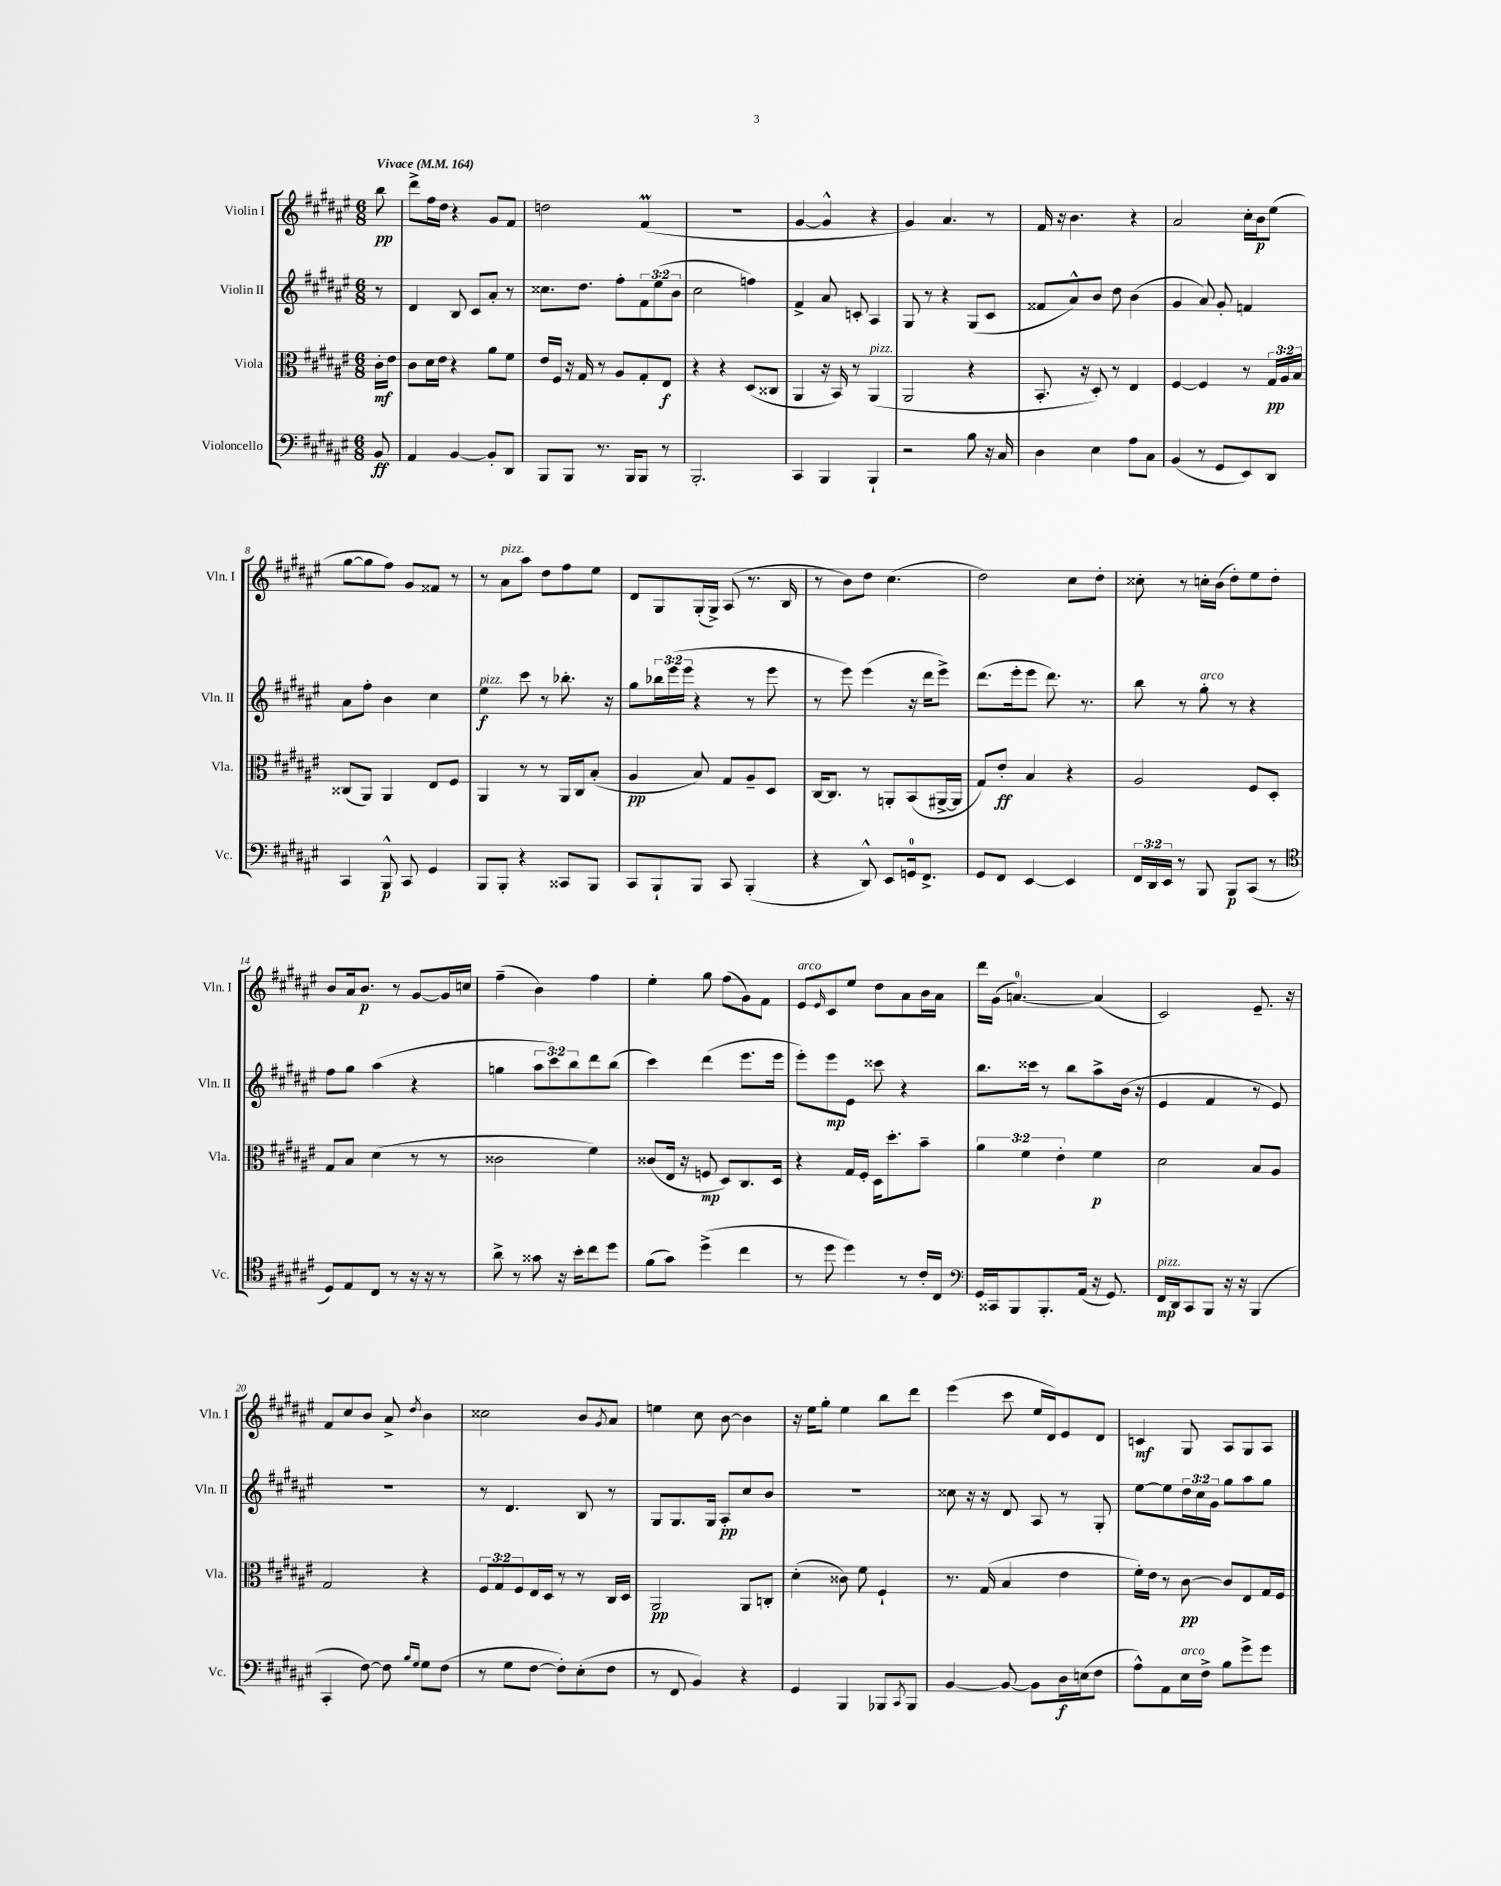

**kern	**dynam	**kern	**dynam	**kern	**dynam	**kern	**dynam
*part4	*part4	*part3	*part3	*part2	*part2	*part1	*part1
*staff4	*staff4	*staff3	*staff3	*staff2	*staff2	*staff1	*staff1
*I"Violoncello	*	*I"Viola	*	*I"Violin II	*	*I"Violin I	*
*I'Vc.	*	*I'Vla.	*	*I'Vln. II	*	*I'Vln. I	*
*clefF4	*	*clefC3	*	*clefG2	*	*clefG2	*
*k[f#c#g#d#a#e#]	*	*k[f#c#g#d#a#e#]	*	*k[f#c#g#d#a#e#]	*	*k[f#c#g#d#a#e#]	*
*M6/8	*	*M6/8	*	*M6/8	*	*M6/8	*
*MM164	*	*MM164	*	*MM164	*	*MM164	*
=	=	=	=	=	=	=	=
!	!	!	!	!	!	!LO:TX:a:B:t=Vivace	!
8BB/	ff	16c#'\LL	mf	8r	.	8bb\	pp
.	.	16e#\JJ	.	.	.	.	.
=1	=1	=1	=1	=1	=1	=1	=1
4AA#/	.	8c#\L	.	4d#/	.	8ddd#^\L	.
.	.	16d#\L	.	.	.	16ff#\L	.
.	.	16e#\JJ	.	.	.	16dd#\JJ	.
[4BB/	.	4r	.	8B/	.	4r	.
.	.	.	.	8c#/L	.	.	.
8BB'/L]	.	8a#\L	.	8a#'/J	.	8g#/L	.
8DD#/J	.	8f#\J	.	8r	.	8f#/J	.
=2	=2	=2	=2	=2	=2	=2	=2
8BBB/L	.	16e#/LL	.	8.cc##X\L	.	2ddn\	.
.	.	16F#/JJ	.	.	.	.	.
8BBB/J	.	16r	.	.	.	.	.
.	.	16G#/	.	8.dd#\J	.	.	.
8.r	.	8r	.	.	.	.	.
.	.	8A#/L	.	8ff#'\L	.	.	.
16BBB/KL	.	.	.	.	.	.	.
8BBB/J	.	8G#'/	.	12f#\	.	(4f#M/	.
.	.	.	.	(12ee#\	.	.	.
8r	.	8E#/J	f	.	.	.	.
.	.	.	.	12b\J	.	.	.
=3	=3	=3	=3	=3	=3	=3	=3
2.BBB'/	.	4r	.	2cc#\	.	2.r	.
.	.	4r	.	.	.	.	.
.	.	(8D#/L	.	4ffn\)	.	.	.
.	.	8C##X/J	.	.	.	.	.
=4	=4	=4	=4	=4	=4	=4	=4
4CC#/	.	4AA#/	.	4f#^/	.	[4g#/	.
4BBB/	.	16r	.	8a#/	.	4g#^^/]	.
.	.	16BB/)	.	.	.	.	.
.	.	8r	.	8cn'/	.	.	.
!	!	!LO:TX:a:i:t=pizz.	!	!	!	!	!
4BBB`/	.	(4AA#/	.	4A#/	.	4r	.
=5	=5	=5	=5	=5	=5	=5	=5
2r	.	2AA#/	.	8G#/	.	4g#/)	.
.	.	.	.	8r	.	.	.
.	.	.	.	4r	.	4.a#/	.
8B\	.	4r	.	(8G#/L	.	.	.
16r	.	.	.	8c#/J	.	8r	.
16C#/	.	.	.	.	.	.	.
=6	=6	=6	=6	=6	=6	=6	=6
4D#\	.	8.BB'/	.	8f##X/L	.	16f#/	.
.	.	.	.	.	.	16r	.
.	.	.	.	8a#^^/)	.	4.b\	.
.	.	16r	.	.	.	.	.
4E#\	.	8D#'/)	.	8b/J	.	.	.
.	.	8r	.	8dd#\	.	.	.
8A#\L	.	4E#/	.	(4b\	.	4r	.
8C#\J	.	.	.	.	.	.	.
=7	=7	=7	=7	=7	=7	=7	=7
(4BB/	.	[4F#/	.	4g#/	.	2a#/	.
8r	.	4F#/]	.	8a#/)	.	.	.
8GG#/L	.	.	.	8g#'/	.	.	.
8EE#/)	.	8r	.	4fn/	.	16cc#'\LL	.
.	.	.	.	.	.	16b\J	p
8DD#/J	.	24G#/LL	pp	.	.	(8ee#\J	.
.	.	24A#/	.	.	.	.	.
.	.	24B/JJ	.	.	.	.	.
!!LO:LB:g=z
=8	=8	=8	=8	=8	=8	=8	=8
4CC#/	.	(8C##X/L	.	8a#\L	.	[8gg#\L	.
.	.	8AA#/J)	.	8ff#'\J	.	8gg#\]	.
8BBB^^/	p	4AA#/	.	4b\	.	8ff#\J)	.
8CC#/	.	.	.	.	.	8g#/L	.
4GG#/	.	8E#/L	.	4cc#\	.	8f##X/J	.
.	.	8F#/J	.	.	.	8r	.
=9	=9	=9	=9	=9	=9	=9	=9
!	!	!	!	!LO:TX:a:i:t=pizz.	!	!	!
8BBB/L	.	4AA#/	.	4ee#\	f	8r	.
!	!	!	!	!	!	!LO:TX:a:i:t=pizz.	!
8BBB'/J	.	.	.	.	.	8a#\L	.
4r	.	8r	.	8ccc#\	.	8aa#\J	.
.	.	8r	.	8r	.	8dd#\L	.
8CC##X/L	.	16AA#/LL	.	8.bb-X'\	.	8ff#\	.
.	.	16C#/J	.	.	.	.	.
8BBB/J	.	(8B'/J	.	.	.	8ee#\J	.
.	.	.	.	16r	.	.	.
=10	=10	=10	=10	=10	=10	=10	=10
8CC#/L	.	4A#/	pp	8gg#\L	.	8d#/L	.
8BBB`/	.	.	.	24bb-X\L	.	8G#/	.
.	.	.	.	(24eee#\	.	.	.
.	.	.	.	24eee#\JJ	.	.	.
8BBB/J	.	8B/)	.	4r	.	(16G#'/L	.
.	.	.	.	.	.	16G#^/JJ)	.
8CC#/	.	8G#/L	.	.	.	(8A#/	.
(4BBB'/	.	8A#~/	.	8r	.	8.r	.
.	.	8D#/J	.	8eee#\	.	.	.
.	.	.	.	.	.	16B/	.
=11	=11	=11	=11	=11	=11	=11	=11
4r	.	[16C#/KL	.	8r	.	8r	.
.	.	8.C#/J]	.	.	.	.	.
.	.	.	.	8eee#\)	.	8b\L)	.
8DD#^^/)	.	8r	.	(4eee#\	.	8dd#\J	.
8EE#/L	.	8AAn'/L	.	.	.	(4.cc#\	.
16GGn/k	.	(8BB/	.	16r	.	.	.
8.FF#^/J	.	.	.	16ddd#\KL	.	.	.
.	.	[16AA#X^/L	.	8eee#^\J)	.	.	.
.	.	16AA#/JJ]	.	.	.	.	.
=12	=12	=12	=12	=12	=12	=12	=12
8GG#/L	.	8G#/L)	.	(8.ddd#\L	.	2dd#\)	.
8FF#/J	.	8e#'/J	ff	.	.	.	.
.	.	.	.	16eee#'\k	.	.	.
[4EE#/	.	4B/	.	8eee#\J	.	.	.
.	.	.	.	8.ddd#\)	.	.	.
4EE#/]	.	4r	.	.	.	8cc#\L	.
.	.	.	.	8.r	.	.	.
.	.	.	.	.	.	8dd#'\J	.
=13	=13	=13	=13	=13	=13	=13	=13
24FF#/LL	.	2A#/	.	8bb\	.	8cc##X'\	.
24DD#/	.	.	.	.	.	.	.
24EE#/JJ	.	.	.	.	.	.	.
8r	.	.	.	8r	.	8r	.
!	!	!	!	!LO:TX:a:i:t=arco	!	!	!
8BBB/	.	.	.	8gg#'\	.	16ccn'\LL	.
.	.	.	.	.	.	(16b\JJ	.
8BBB/L	p	.	.	8r	.	8dd#'\L)	.
(8CC#/J	.	8F#/L	.	4r	.	8ee#\	.
8r	.	8D#'/J	.	.	.	8dd#'\J	.
!!LO:LB:g=z
=14	=14	=14	=14	=14	=14	=14	=14
*clefC4	*	*	*	*	*	*	*
8D#/L)	.	8G#/L	.	8ff#\L	.	8b/L	.
8E#/	.	8B/J	.	8gg#\J	.	16a#/k	.
.	.	.	.	.	.	8.b/J	p
8C#/J	.	(4d#\	.	(4aa#\	.	.	.
8r	.	.	.	.	.	8r	.
16r	.	8r	.	4r	.	[8g#/L	.
16r	.	.	.	.	.	.	.
8r	.	8r	.	.	.	16g#/L]	.
.	.	.	.	.	.	16ccn/JJ	.
=15	=15	=15	=15	=15	=15	=15	=15
8a#^\	.	2c##X\	.	4ggn\	.	(4ff#~\	.
8r	.	.	.	.	.	.	.
8g##X\	.	.	.	12aa#\L	.	4b\)	.
.	.	.	.	12ccc#\)	.	.	.
16r	.	.	.	.	.	.	.
.	.	.	.	12bb\	.	.	.
16b'\KL	.	.	.	.	.	.	.
8cc#\	.	4f#\)	.	8ddd#\	.	4ff#\	.
8dd#\J	.	.	.	(8bb\J	.	.	.
=16	=16	=16	=16	=16	=16	=16	=16
(8f#\L	.	(8c##X/L	.	4ccc#\)	.	4ee#'\	.
8g#\J)	.	16E#/Jk	.	.	.	.	.
.	.	16r	.	.	.	.	.
(4dd#^\	.	8Fn/	mp	(4ddd#\	.	8gg#\	.
.	.	8D#/L)	.	.	.	(8ff#\L	.
4cc#\	.	8.C#/	.	8.eee#\L	.	8g#\)	.
.	.	.	.	.	.	8f#\J	.
.	.	16D#/Jk	.	16eee#\Jk	.	.	.
=17	=17	=17	=17	=17	=17	=17	=17
!	!	!	!	!	!	!LO:TX:a:i:t=arco	!
8r	.	4r	.	8eee#'\L)	.	8e#/L	.
.	.	.	.	.	.	16qqe#/	.
8dd#\	.	.	.	8eee#\	mp	8c#/	.
4dd#\)	.	16G#/LL	.	8e#\J	.	8ee#/J	.
.	.	16F#'/JJ	.	.	.	.	.
.	.	16D#\KL	.	8ccc##X\	.	8dd#\L	.
.	.	8.dd#'\	.	.	.	.	.
8r	.	.	.	4r	.	8a#\	.
16c#'/LL	.	8b~\J	.	.	.	16b\L	.
16C#/JJ	.	.	.	.	.	16a#\JJ	.
=18	=18	=18	=18	=18	=18	=18	=18
*clefF4	*	*	*	*	*	*	*
16GG#/LL	.	6a#\	.	8.bb\L	.	16ddd#\LL	.
16CC##X/J	.	.	.	.	.	(16g#\JJ	.
8BBB/	.	.	.	.	.	[4.an/)	.
.	.	6f#\	.	.	.	.	.
.	.	.	.	16ccc##X\Jk	.	.	.
8.BBB'/	.	.	.	8r	.	.	.
.	.	6e#'\	.	.	.	.	.
.	.	.	.	8bb\L	.	.	.
(16AA#/Jk	.	.	.	.	.	.	.
16r	.	4f#\	p	8aa#^\	.	(4a/]	.
8.GG#/)	.	.	.	.	.	.	.
.	.	.	.	(16b\Jk	.	.	.
.	.	.	.	16r	.	.	.
=19	=19	=19	=19	=19	=19	=19	=19
!LO:TX:a:i:t=pizz.	!	!	!	!	!	!	!
16FF#/LL	mp	2d#\	.	4e#/	.	2c#/)	.
16DD#/J	.	.	.	.	.	.	.
8CC#/	.	.	.	.	.	.	.
8BBB/J	.	.	.	4f#/	.	.	.
16r	.	.	.	.	.	.	.
16r	.	.	.	.	.	.	.
(4BBB/	.	8B/L	.	8r	.	8.e#~/	.
.	.	8A#/J	.	8e#/)	.	.	.
.	.	.	.	.	.	16r	.
!!LO:LB:g=z
=20	=20	=20	=20	=20	=20	=20	=20
4CC#'/	.	2G#/	.	2.r	.	8f#/L	.
.	.	.	.	.	.	8cc#/	.
[8F#\)	.	.	.	.	.	8b/J	.
8F#\]	.	.	.	.	.	8a#^/	.
16qqB/LL	.	.	.	.	.	.	.
16qqG#/JJ	.	.	.	.	.	8qdd#/	.
8G#\L	.	4r	.	.	.	4b\	.
(8F#\J	.	.	.	.	.	.	.
=21	=21	=21	=21	=21	=21	=21	=21
8r	.	12F#/L	.	8r	.	2cc##X\	.
.	.	12G#/	.	.	.	.	.
8G#\L	.	.	.	4.d#/	.	.	.
.	.	12F#/	.	.	.	.	.
[8F#\J	.	16E#/L	.	.	.	.	.
.	.	16D#/JJ	.	.	.	.	.
8F#'\L])	.	8r	.	.	.	.	.
(8E#'\	.	8r	.	8B/	.	8b/L	.
.	.	.	.	.	.	8qg#/	.
8F#\J	.	16C#/LL	.	8r	.	8a#/J	.
.	.	16D#/JJ	.	.	.	.	.
=22	=22	=22	=22	=22	=22	=22	=22
8r	.	2AA#/	pp	8G#/L	.	4een\	.
8FF#/	.	.	.	8.G#/	.	.	.
4BB/)	.	.	.	.	.	8cc#\	.
.	.	.	.	16G#/Jk	.	.	.
.	.	.	.	8A#'/L	pp	[8b\	.
4r	.	8AA#/L	.	8cc#/	.	4b\]	.
.	.	8Cn'/J	.	8b/J	.	.	.
=23	=23	=23	=23	=23	=23	=23	=23
4GG#/	.	(4d#'\	.	2.r	.	16r	.
.	.	.	.	.	.	16ee#\KL	.
.	.	.	.	.	.	8gg#'\J	.
4BBB/	.	8c##X\)	.	.	.	4ee#\	.
.	.	8f#\	.	.	.	.	.
8BBB-X/L	.	4F#`/	.	.	.	8bb\L	.
8qCC#/	.	.	.	.	.	.	.
8BBB-/J	.	.	.	.	.	8ddd#\J	.
=24	=24	=24	=24	=24	=24	=24	=24
[4BB/	.	8.r	.	8cc##X\	.	(4eee#\	.
.	.	.	.	16r	.	.	.
.	.	(16G#/	.	16r	.	.	.
8BB/_	.	4B/	.	8d#/	.	8ccc#\	.
8BB\L]	.	.	.	8A#/	.	16ee#/LL	.
.	.	.	.	.	.	16d#/J)	.
16D#\L	f	4e#\	.	8r	.	8e#/	.
(16En\J	.	.	.	.	.	.	.
8F#\J	.	.	.	8G#'/	.	8d#/J	.
=25	=25	=25	=25	=25	=25	=25	=25
8A#^^\L)	.	16f#'\LL)	.	[8ee#\L	.	4cn/	mf
.	.	16e#\JJ	.	.	.	.	.
8AA#\	.	8r	.	8ee#\]	.	.	.
!LO:TX:a:i:t=arco	!	!	!	!	!	!	!
16E#\L	.	[8c#\	pp	24dd#\L	.	8G#/	.
.	.	.	.	24cc#\	.	.	.
16F#^\JJ	.	.	.	.	.	.	.
.	.	.	.	24g#\JJ	.	.	.
8B\L	.	8c#/L]	.	8gg#\L	.	8A#/L	.
8g#^\	.	8E#/	.	8aa#\	.	8G#/	.
8g#\J	.	16G#/L	.	8gg#\J	.	8A#/J	.
.	.	16F#/JJ	.	.	.	.	.
==	==	==	==	==	==	==	==
*-	*-	*-	*-	*-	*-	*-	*-
